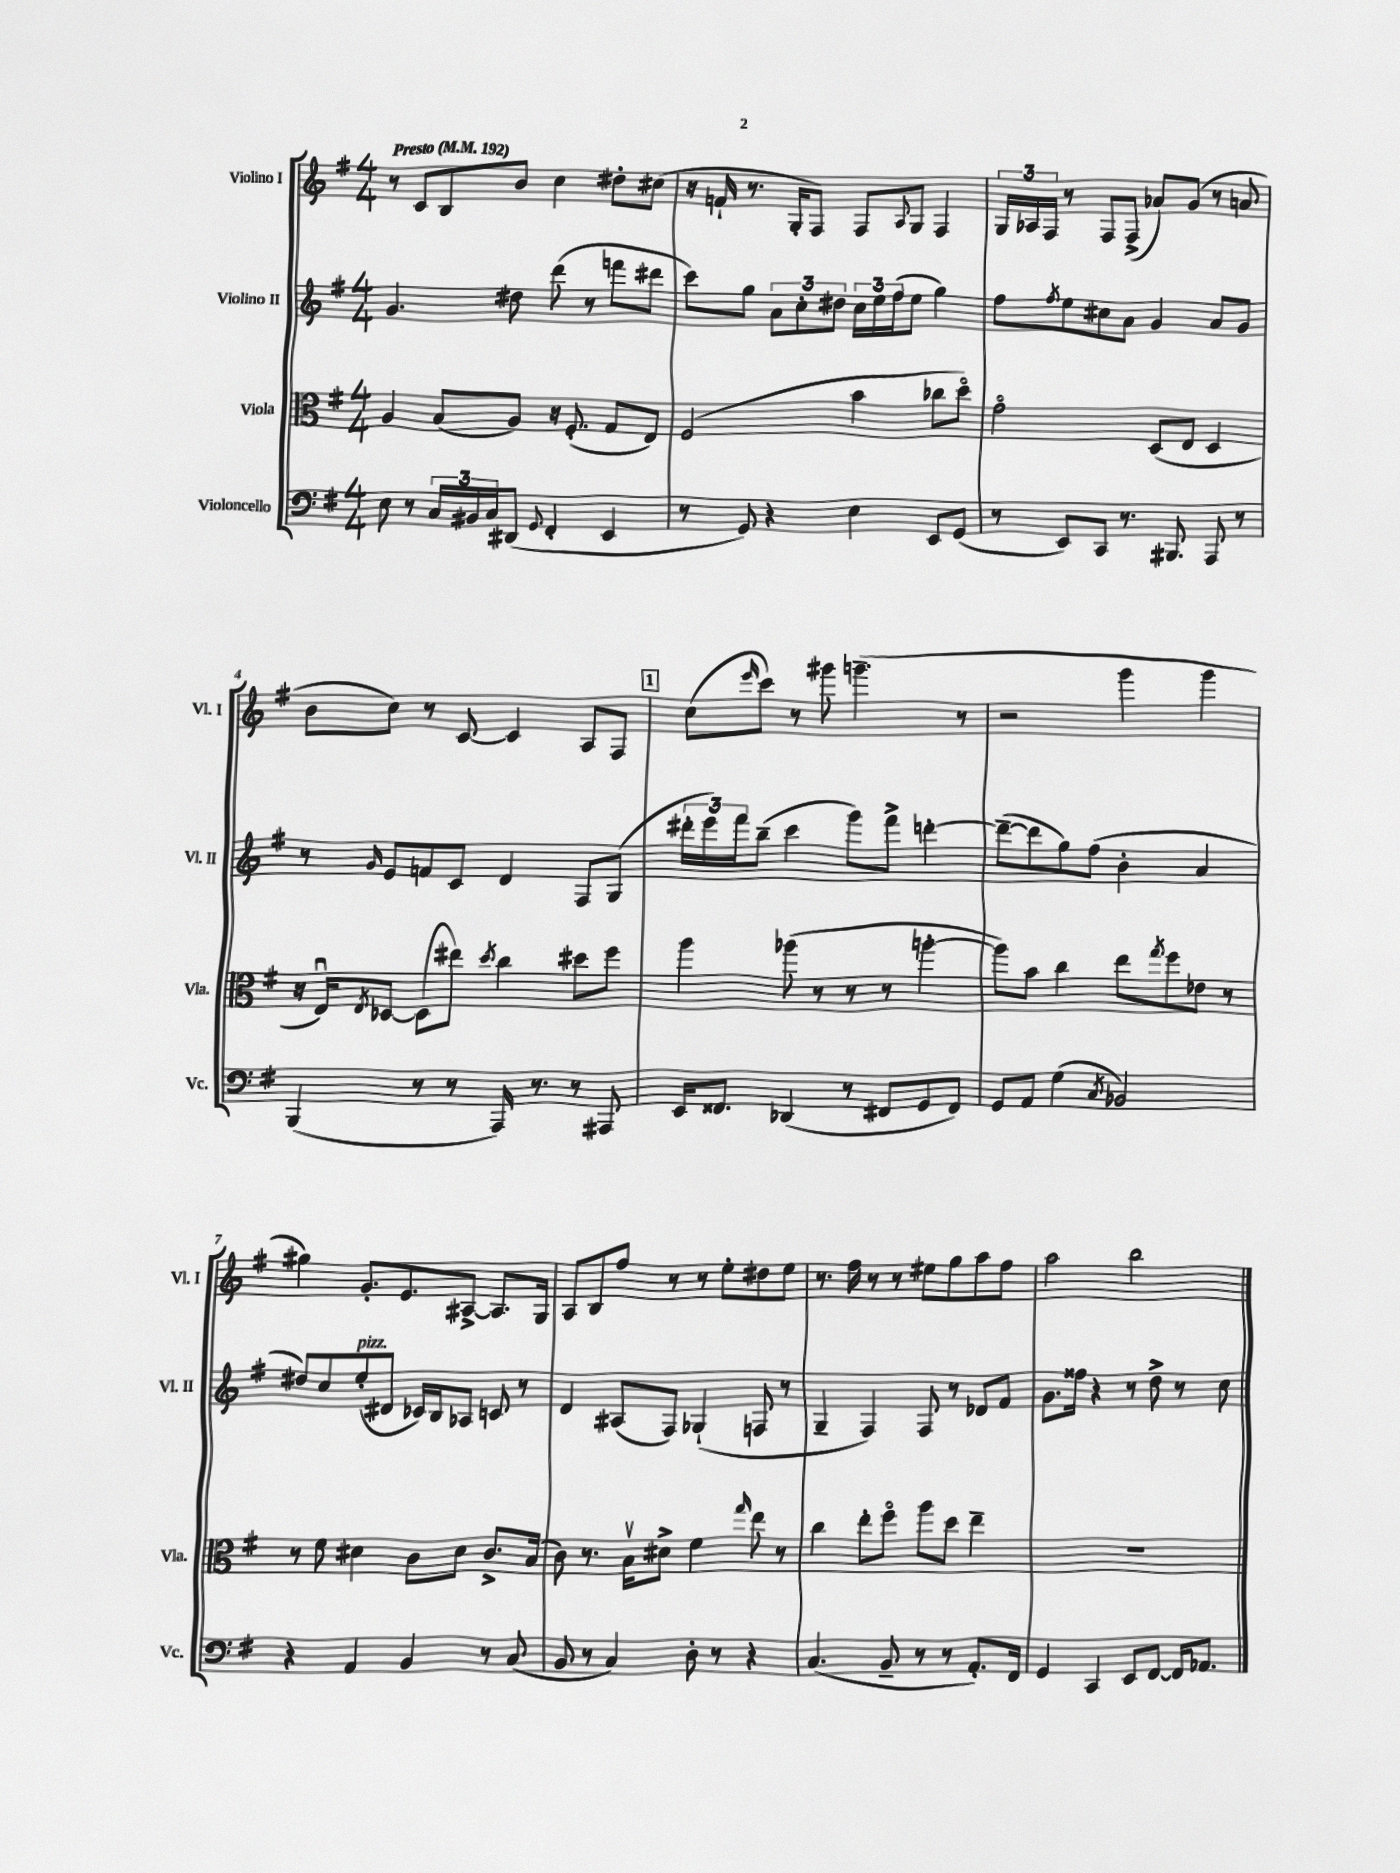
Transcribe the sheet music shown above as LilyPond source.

<<
\new StaffGroup <<
\new Staff = "s0" \with { instrumentName = "Violino I" shortInstrumentName = "Vl. I" } {
    \clef treble \key g \major \numericTimeSignature \time 4/4 \tempo "Presto" 4 = 192
    r8 c'8 b8 b'8 c''4 dis''8-. cis''8( |
    r16 f'16-! r8. g16-. fis8) fis8 \appoggiatura { a8 } g8 fis4 |
    \tuplet 3/2 { g16 aes16 fis16 } r8 fis8 fis8->( aes'8) g'8( r8 a'8 |
    b'8 c''8) r8 c'8~ c'4 a8 fis8 |
    \mark \markup { \box "1" } c''8( \grace { e'''16 } c'''8) r8 gis'''8 g'''4.--( r8 |
    r2 g'''4 g'''4 |
    gis''4) g'8.-. e'8. ais8~-> ais8. g16 |
    a8 b8 fis''8 r8 r8 e''8-. dis''8 e''8 |
    r8. fis''16 r8 r8 eis''8 g''8 a''8 fis''8 |
    a''2 b''2 \bar "|." |
}
\new Staff = "s1" \with { instrumentName = "Violino II" shortInstrumentName = "Vl. II" } {
    \clef treble \key g \major \numericTimeSignature \time 4/4
    g'4. dis''8 d'''8( r8 f'''8 dis'''8 |
    c'''8) g''8 \tuplet 3/2 { a'8 c''8-. dis''8 } \tuplet 3/2 { c''16 e''16 fis''16( } e''8 g''4) |
    fis''8 \acciaccatura { fis''8 } e''8 cis''8 a'8 g'4 a'8 g'8 |
    r8 \grace { g'16 } e'8 f'8 c'8 d'4 fis8 g8( |
    \mark \markup { \box "1" } \tuplet 3/2 { dis'''16-. e'''16) fis'''16 } b''8--( c'''4 g'''8) fis'''8-> d'''4~-. |
    d'''8~--( d'''8 g''8) fis''8( b'4-. a'4 |
    dis''8) c''8 e''8-.^\markup { \italic "pizz." }( dis'8 ces'16) b16 aes8 c'8 r8 |
    d'4 ais8( fis8) ges4-!( f8 r8 |
    g4-- fis4) fis8 r8 des'8 fis'8 |
    g'8. fisis''16 r4 r8 d''8-> r8 c''8 \bar "|." |
}
\new Staff = "s2" \with { instrumentName = "Viola" shortInstrumentName = "Vla." } {
    \clef alto \key g \major \numericTimeSignature \time 4/4
    a4 b8( a8) r16 fis8.-.( g8 e8) |
    fis2( b'4 ces''8 d''8\flageolet) |
    g'2\flageolet d8( e8 d4 |
    r16 e16\downbow) \acciaccatura { e8 } des8~ des8( eis''8) \acciaccatura { d''8 } c''4 dis''8 fis''8 |
    \mark \markup { \box "1" } a''4 aes''8( r8 r8 r8 a''4~-. |
    a''8) b'8 c''4 e''8 \acciaccatura { g''8 } fis''8 ees'8 r8 |
    r8 fis'8 dis'4 c'8 dis'8 c'8.-> b16( |
    c'8) r8. b16\upbow dis'8-> fis'4 \grace { g''16 } e''8 r8 |
    c''4 e''8-. fis''8\flageolet a''8 d''8 e''4-- |
    R1 \bar "|." |
}
\new Staff = "s3" \with { instrumentName = "Violoncello" shortInstrumentName = "Vc." } {
    \clef bass \key g \major \numericTimeSignature \time 4/4
    e8 r8 \tuplet 3/2 { c16 bis,16 c16 } dis,8( \appoggiatura { g,8 } fis,4-. e,4 |
    r8 g,8) r4 e4 e,8 g,8( |
    r8 e,8) c,8 r8. bis,,8. a,,8 r8 |
    b,,4( r8 r8 a,,16) r8. r8 ais,,8 |
    \mark \markup { \box "1" } e,16 fisis,8. des,4( r8 fis,8 g,8 fis,8) |
    g,8 a,8 g4( \acciaccatura { c8 } bes,2) |
    r4 a,4 b,4 r8 c8( |
    b,8 r8 c4) d8-. r8 r4 |
    c4.( b,8-- r8 r8 a,8.-.) fis,16 |
    g,4 c,4 e,8 fis,8~ fis,16 aes,8. \bar "|." |
}
>>
>>
